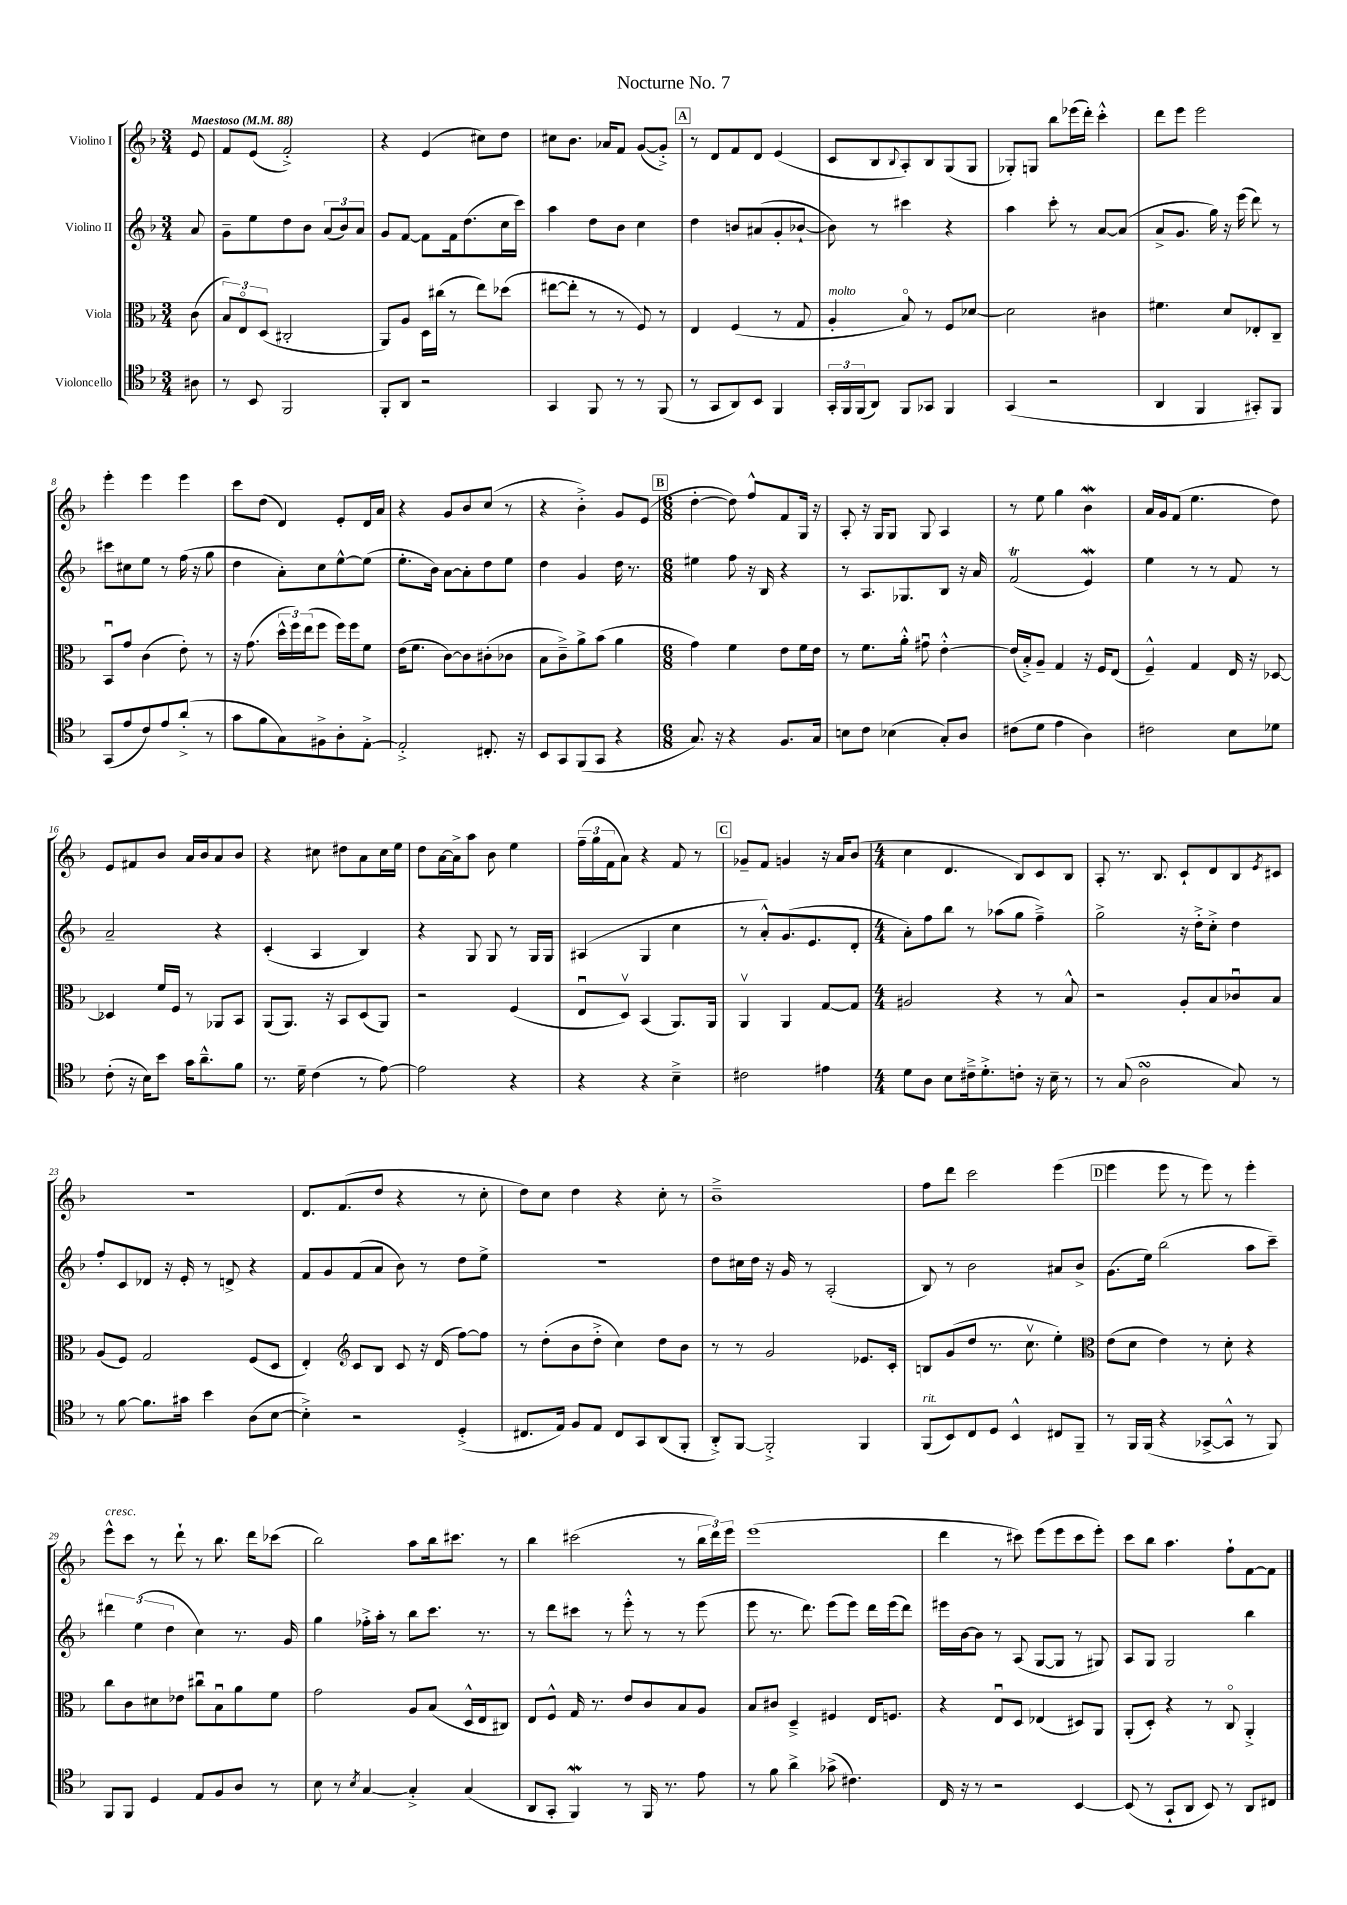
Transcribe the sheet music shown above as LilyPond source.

\header { title = "Nocturne No. 7" }
<<
\new StaffGroup <<
\new Staff = "s0" \with { instrumentName = "Violino I" } {
    \clef treble \key f \major \numericTimeSignature \time 3/4 \partial 8 \tempo "Maestoso" 4 = 88
    e'8 |
    f'8 e'8( f'2-.->) |
    r4 e'4( cis''8) d''8 |
    cis''8 bes'8. aes'16 f'8 g'8~( g'8-.->) |
    \mark \markup { \box "A" } r8 d'8 f'8 d'8 e'4( |
    c'8 bes8 \appoggiatura { bes8 } a8-.) bes8 g8( g8 |
    ges8-.) g8 bes''8 ees'''16( d'''16-.) c'''4-.-^ |
    d'''8 e'''8 e'''2 |
    e'''4-. e'''4 e'''4 |
    c'''8 d''8( d'4) e'8-. d'16 a'16 |
    r4 g'8 bes'8 c''8( r8 |
    r4 bes'4-.->) g'8 e'8( |
    \mark \markup { \box "B" } \numericTimeSignature \time 6/8 d''4~-. d''8) f''8-^ f'8 g16 r16 |
    a8-. r16 g16 g8 g8 a4 |
    r8 e''8 g''4 bes'4\mordent |
    a'16 g'16 f'8( e''4. d''8) |
    e'8 fis'8 bes'8 a'16 bes'16 a'8 bes'8 |
    r4 cis''8 dis''8 a'8 cis''16 e''16 |
    d''8 a'16~ a'16-> a''8 bes'8 e''4 |
    \tuplet 3/2 { f''16--( g''16 f'16 } a'8) r4 f'8 r8 |
    \mark \markup { \box "C" } ges'8-- f'8 g'4 r16 a'16 bes'8( |
    \numericTimeSignature \time 4/4 c''4 d'4. bes8) c'8 bes8 |
    a8-. r8. bes8. c'8-! d'8 bes8 \acciaccatura { e'8 } cis'8 |
    R1 |
    d'8. f'8.( d''8 r4 r8 c''8-. |
    d''8) c''8 d''4 r4 c''8-. r8 |
    bes'1---> |
    f''8 d'''8 c'''2 e'''4( |
    \mark \markup { \box "D" } e'''4 e'''8 r8 e'''8) r8 e'''4-. |
    e'''8-^^\markup { \italic "cresc." } c'''8 r8 d'''8-! r8 bes''8. d'''16 ces'''8( |
    bes''2) a''8 bes''16 cis'''8. r8 |
    bes''4 cis'''2( r8 \tuplet 3/2 { bes''16 d'''16) e'''16 } |
    e'''1( |
    d'''4 r8 cis'''8) e'''8( e'''8 cis'''8 e'''8-.) |
    c'''8 bes''8 a''4. f''8-! f'8~ f'8 \bar "|." |
}
\new Staff = "s1" \with { instrumentName = "Violino II" } {
    \clef treble \key f \major \numericTimeSignature \time 3/4 \partial 8
    a'8 |
    g'8-- e''8 d''8 bes'8 \tuplet 3/2 { a'8( bes'8) a'8 } |
    g'8 f'8~ f'8 f'16 d''8.( c''16 c'''16) |
    a''4 d''8 bes'8 c''4 |
    \mark \markup { \box "A" } d''4 b'8 ais'8( g'8-. bes'8~-! |
    bes'8) r8 cis'''4 r4 |
    a''4 c'''8-. r8 a'8~ a'8( |
    a'8-> g'8. g''16) r16 e'''16( d'''8) r8 |
    cis'''8 cis''8 e''8 r8 f''16( r16 g''8 |
    d''4 a'8-.) c''8 e''8~-^ e''8( |
    e''8.-. bes'16) a'8~ a'8-. d''8 e''8 |
    d''4 g'4 d''16 r8. |
    \mark \markup { \box "B" } \numericTimeSignature \time 6/8 eis''4 f''8 r16 bes16 r4 |
    r8 a8. ges8. bes8 r16 a'16 |
    f'2\trill( e'4\mordent) |
    e''4 r8 r8 f'8 r8 |
    a'2-- r4 |
    c'4-.( a4 bes4) |
    r4 g8 g8 r8 g16 g16 |
    ais4( g4 c''4 |
    \mark \markup { \box "C" } r8 a'8-.-^) g'8.( e'8. d'8-. |
    \numericTimeSignature \time 4/4 a'8-.) f''8 bes''8 r8 aes''8( g''8 f''4--->) |
    g''2-> r16 d''16-.-> c''8-.-> d''4 |
    f''8-. c'8 des'8 r16 e'16-. r8 d'8-> r4 |
    f'8 g'8 f'8( a'8 bes'8) r8 d''8 e''8-> |
    R1 |
    d''8 cis''16 d''16 r16 g'16 r8 a2-.( |
    bes8) r8 bes'2 ais'8 bes'8-> |
    \mark \markup { \box "D" } g'8.( e''16) bes''2( a''8 c'''8--) |
    \tuplet 3/2 { dis'''4 e''4( d''4 } c''4) r8. g'16 |
    g''4 fes''16-.-> a''16-. r8 bes''8 c'''8. r8. |
    r8 d'''8 cis'''8 r8 e'''8-.-^ r8 r8 e'''8( |
    e'''8 r8. d'''8.) e'''8( e'''8) d'''16 e'''16( d'''8) |
    eis'''16 bes'16~ bes'8 r8 a8( g8~ g8 r8 gis8) |
    a8 g8 g2 bes''4 \bar "|." |
}
\new Staff = "s2" \with { instrumentName = "Viola" } {
    \clef alto \key f \major \numericTimeSignature \time 3/4 \partial 8
    c'8( |
    \tuplet 3/2 { bes8) e8\flageolet d8( } cis2-. |
    a,8) a8 d16 cis''16( r8 e''8) des''8( |
    eis''8~ eis''8-. r8 r8 f8) r8 |
    \mark \markup { \box "A" } e4 f4( r8 g8 |
    a4-.^\markup { \italic "molto" } bes8\flageolet) r8 f8 des'8~ |
    des'2 cis'4 |
    fis'4. d'8 ees8-. c8-- |
    bes,8\downbow g'8 c'4( e'8-.) r8 |
    r16 g'8.( \tuplet 3/2 { d''16-^ f''16) e''16( } f''8 f''16) f''16 f'8 |
    e'16( f'8. c'8~) c'8 cis'8-.( ces'8 |
    bes8 c'8--->) a'8-> bes'8( a'4 |
    \mark \markup { \box "B" } \numericTimeSignature \time 6/8 g'4) f'4 e'8 f'16 e'16 |
    r8 f'8. a'16-.-^ gis'8\downbow e'4~-.-^ |
    e'16( bes16-.->) a8-- g4 r16 f16 e8( |
    f4---^) g4 e16 r16 des8~ |
    des4 f'16 f16 r8 aes,8 bes,8 |
    a,8( a,8.) r16 bes,8 d8( a,8) |
    r2 f4( |
    e8\downbow d8\upbow) bes,4( a,8.) a,16 |
    \mark \markup { \box "C" } a,4\upbow a,4 g8~ g8 |
    \numericTimeSignature \time 4/4 ais2 r4 r8 bes8-^ |
    r2 a8-. bes8 ces'8\downbow bes8 |
    a8( f8) g2 f8( d8 |
    e4-.) \clef treble c'8 bes8 c'8 r16 d'16( f''8~) f''8 |
    r8 d''8-.( bes'8 d''8-.-> c''4) d''8 bes'8 |
    r8 r8 g'2 ees'8. c'16-. |
    b8 g'8( d''8 r8. c''8.\upbow e''4-.) |
    \mark \markup { \box "D" } \clef alto e'8( d'8 e'4) r8 d'8-. r4 |
    c''8 c'8 dis'8 ees'8 cis''8\downbow bes8\downbow a'8 f'8 |
    g'2 a8 bes8( d16-^ e16 cis8) |
    e8 f8-^ g16 r8. e'8 c'8 bes8 a8 |
    bes8 cis'8 d4---> fis4 e16 f8. |
    r4 e8\downbow d8 ees4( dis8) a,8 |
    a,8-.( d8-.) r4 r8 c8\flageolet a,4-.-> \bar "|." |
}
\new Staff = "s3" \with { instrumentName = "Violoncello" } {
    \clef tenor \key f \major \numericTimeSignature \time 3/4 \partial 8
    ais8 |
    r8 bes,8 f,2 |
    f,8-. a,8 r2 |
    g,4 f,8 r8 r8 f,8( |
    \mark \markup { \box "A" } r8 g,8 a,8) bes,8 f,4 |
    \tuplet 3/2 { g,16-. f,16 f,16( } a,8) f,8 ges,8 f,4 |
    g,4( r2 |
    a,4 f,4 gis,8-.) f,8 |
    g,8( e'8 c'8) e'8 a'8-.->( r8 |
    g'8 f'8 g8) fis8-> a8-. e8~-.-> |
    e2-.-> cis8.-. r16 |
    bes,8 g,8 f,8( g,8 r4 |
    \mark \markup { \box "B" } \numericTimeSignature \time 6/8 g8.) r16 r4 f8. g16 |
    b8 c'8 bes4( g8-.) a8 |
    cis'8( d'8 e'4 a4) |
    cis'2 bes8 des'8 |
    c'8-.( r16 bes16) bes'8 g'16 a'8.---^ f'8 |
    r8. d'16-- c'4( r8 e'8~) |
    e'2 r4 |
    r4 r4 bes4---> |
    \mark \markup { \box "C" } cis'2 eis'4 |
    \numericTimeSignature \time 4/4 d'8 a8 bes8 cis'16---> d'8.-.-> c'8-. r16 bes16-- r8 |
    r8 g8( a2\turn g8) r8 |
    r8 f'8~ f'8. gis'16 bes'4 a8( bes8~ |
    bes4-.->) r2 d4-.->( |
    cis8. e16) f8 e8 cis8 g,8 a,8( f,8-. |
    a,8-.->) f,8~ f,2-.-> f,4 |
    f,8^\markup { \italic "rit." }( bes,8) c8 d8 bes,4-^ cis8 f,8-- |
    \mark \markup { \box "D" } r8 f,16 f,16( r4 ges,8~-> ges,8-^ r8 f,8) |
    f,8 f,8 d4 e8 f8 a8 r8 |
    bes8 r8 \acciaccatura { bes8 } g4~ g4-.-> g4( |
    a,8 g,8-. f,4\mordent) r8 f,16 r8. e'8 |
    r8 f'8 a'4-> ges'8->( cis'4.) |
    c16 r16 r8 r2 bes,4~ |
    bes,8( r8 g,8-! a,8 bes,8) r8 a,8 cis8 \bar "|." |
}
>>
>>
